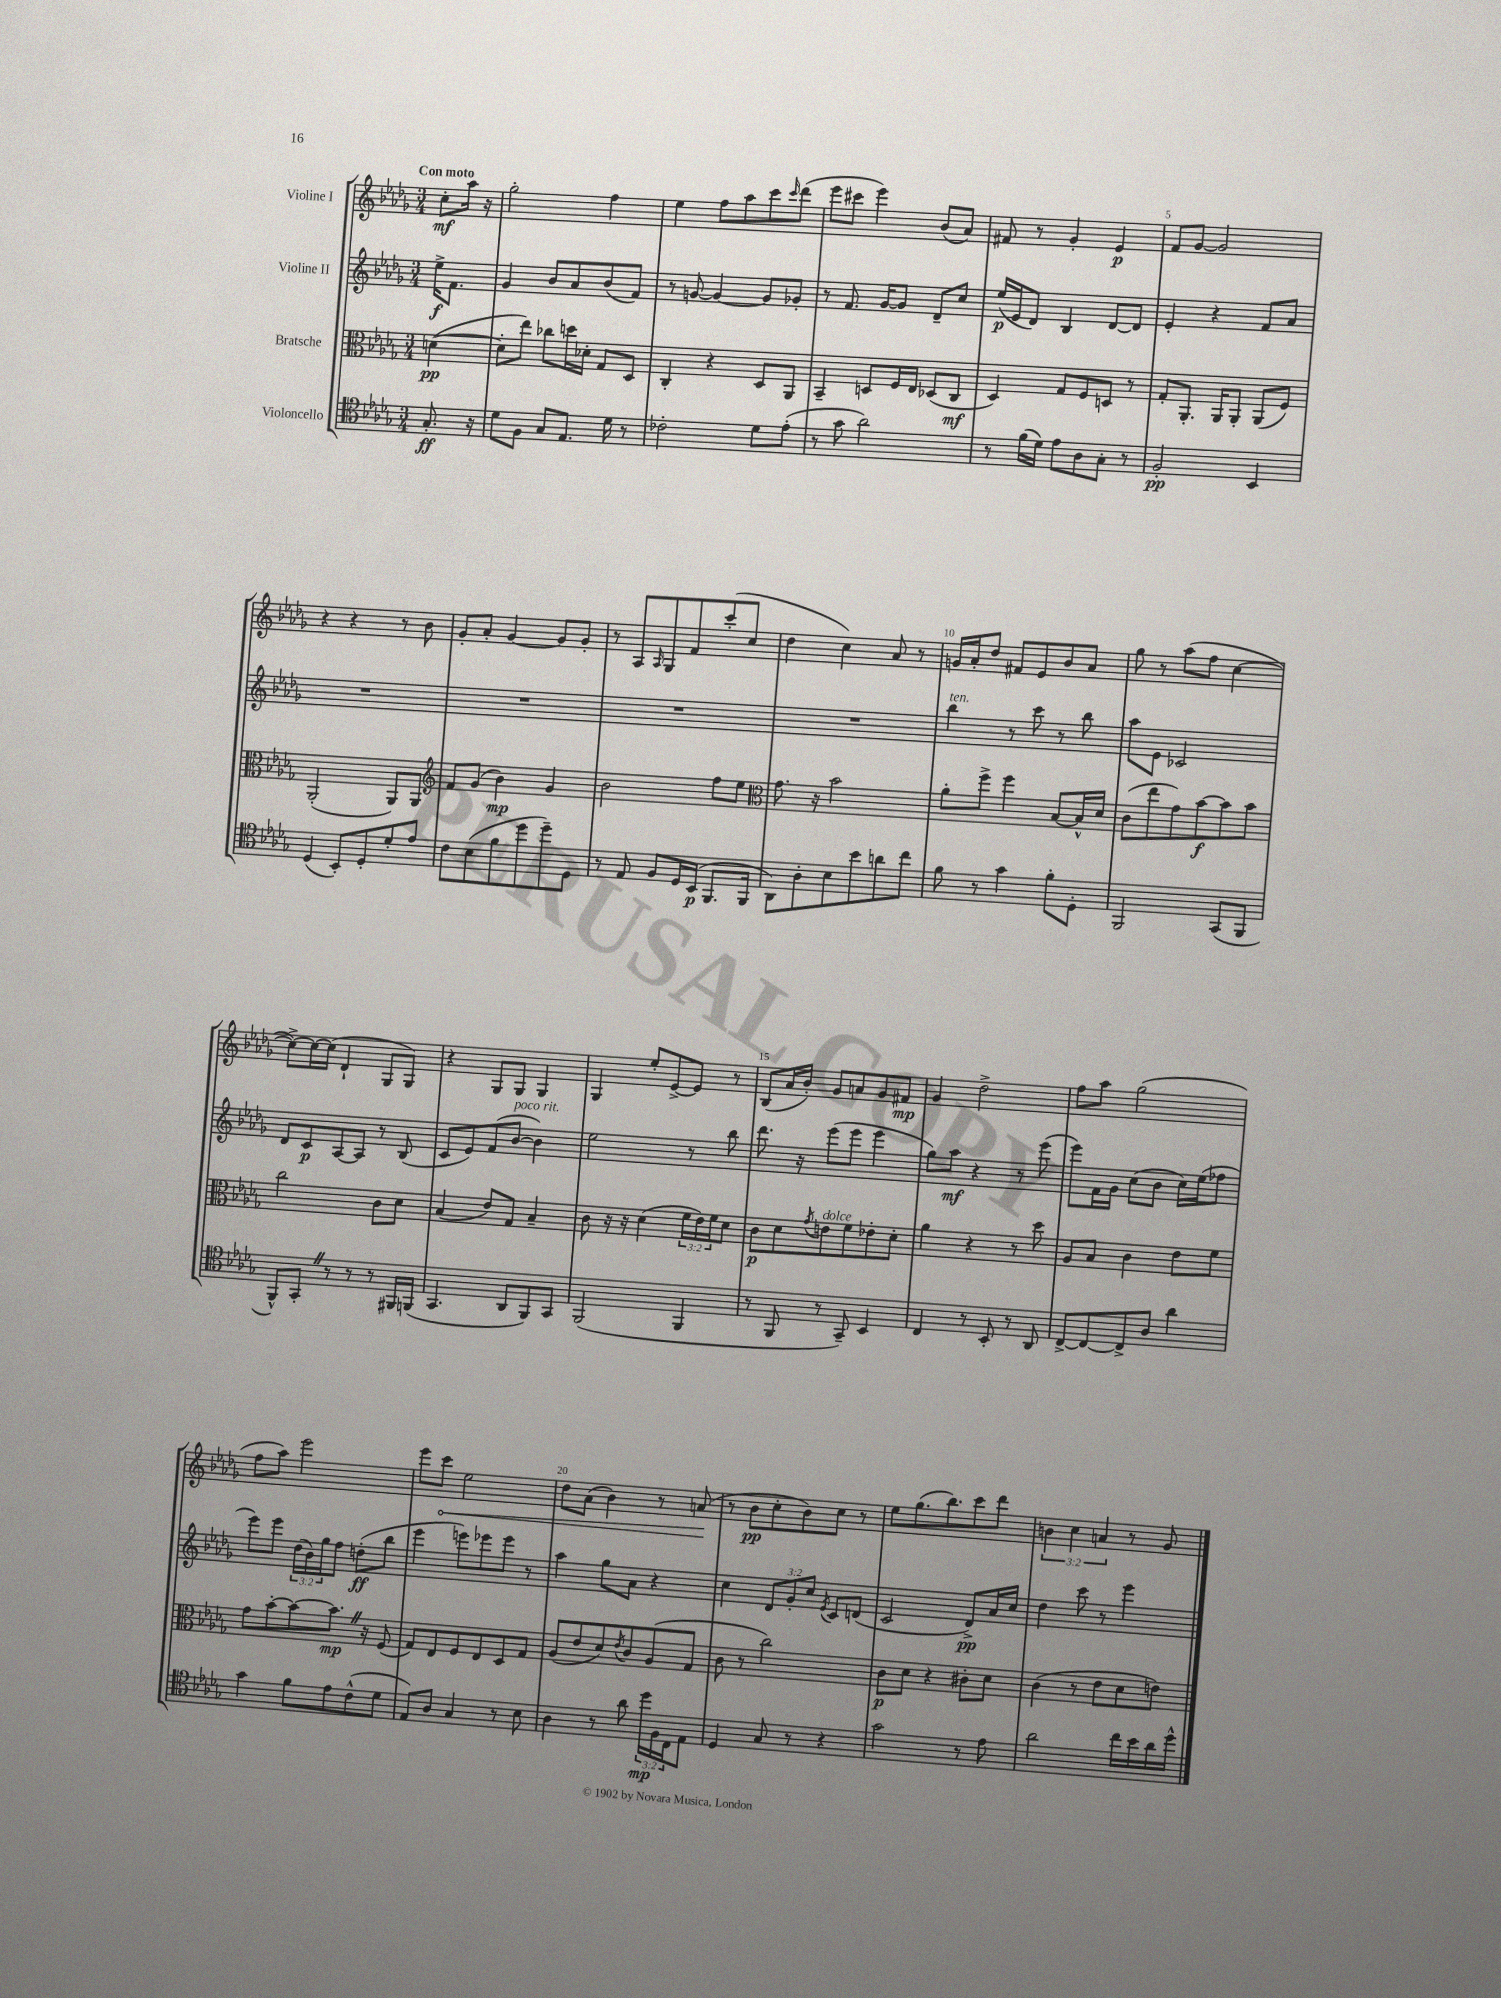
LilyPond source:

<<
\new StaffGroup <<
\new Staff = "s0" \with { instrumentName = "Violine I" } {
    \clef treble \key des \major \numericTimeSignature \time 3/4 \override Staff.TupletNumber.text = #tuplet-number::calc-fraction-text \partial 4 \tempo "Con moto"
    c''8-.\mf aes''16 r16 |
    ges''2-. f''4 |
    ees''4 f''8 aes''8 c'''8 \grace { c'''16 } des'''8( |
    ees'''8 cis'''8 ees'''4) bes'8( aes'8) |
    fis'8 r8 ges'4-. ees'4\p |
    f'8 ges'8~ ges'2 |
    r4 r4 r8 bes'8 |
    ges'8-. aes'8-. ges'4~ ges'8 ges'8-. |
    r8 aes8 \grace { aes16 } ges8 f'8 c'''8-.( c''8 |
    des''4 c''4) aes'8 r8 |
    g'16 aes'16-. des''8 fis'8 ees'8 bes'8 aes'8 |
    ges''8 r8 aes''8( f''8 c''4~ |
    c''8~->) c''16~ c''16( des'4-! ges8 ges8) |
    r4 ges8 ges8 ges4 |
    ges4 ees''8-. ees'8~-> ees'8 r8 |
    bes8( aes'16 bes'16-.) ges'8 a'8 ges'8 fis'8\mp |
    ges'4 des''2-> |
    f''8 aes''8 ges''2( |
    f''8 aes''8) ees'''2 |
    ees'''8 \once \override Hairpin.circled-tip = ##t c'''8\< ees''2 |
    des''8 aes'8( bes'4) r8 a'8\!( |
    r8 bes'8\pp c''8-. bes'8) c''8 r8 |
    ees''8 ges''8.( bes''8.) c'''8 des'''8 |
    \tuplet 3/2 { b'4 c''4 a'4 } r8 ges'8 \bar "|." |
}
\new Staff = "s1" \with { instrumentName = "Violine II" } {
    \clef treble \key des \major \numericTimeSignature \time 3/4 \override Staff.TupletNumber.text = #tuplet-number::calc-fraction-text \partial 4
    ees''16->\f f'8. |
    ges'4 bes'8 aes'8 bes'8( f'8) |
    r8 g'8~ g'4~ g'8 ges'8-. |
    r8 f'8. ges'16~ ges'8 des'8-- c''8 |
    ees''16\p( ees'16 des'8) bes4 des'8~ des'8 |
    ees'4-. r4 f'8 aes'8 |
    R2. |
    R2. |
    R2. |
    R2. |
    bes''4^\markup { \italic "ten." } r8 c'''8 r8 bes''8 |
    aes''8 ees'8 ces'2 |
    des'8 c'8\p aes8~ aes8 r8 bes8( |
    c'8 ees'8) f'8( bes'8~^\markup { \italic "poco rit." } bes'4) |
    ees''2 r8 bes''8 |
    des'''8. r16 ees'''8( ees'''8 ees'''4 |
    ges''8) aes''8\mf r4 r8 ees'''8( |
    ees'''8) f'16 ges'16 c''8( bes'8 c''16) ees''16( fes''8 |
    ees'''8) ees'''8 \tuplet 3/2 { des''16( bes'16) ges''16 } f''8 d''8-.\ff( bes''8 |
    ees'''4 e'''8) ees'''8 ees'''8 r8 |
    aes''4 ges''8 aes'8 r4 |
    c''4 \tuplet 3/2 { des'8 ges'8-. c''8 } \acciaccatura { ees'8 } c'8 d'8( |
    c'2 des'8->\pp) aes'16 c''16 |
    des''4 c'''8 r8 ees'''4 \bar "|." |
}
\new Staff = "s2" \with { instrumentName = "Bratsche" } {
    \clef alto \key des \major \numericTimeSignature \time 3/4 \override Staff.TupletNumber.text = #tuplet-number::calc-fraction-text \partial 4
    d'4~\pp( |
    d'8-. ees''8) ces''8 d''16 des'16-. ges8 des8 |
    c4-. r4 des8 aes,8 |
    bes,4-- d8 f16 ees16 des8( c8\mf |
    des4) ges8 f8 d8 r8 |
    ges8-. aes,8.-. aes,16 aes,8-. aes,8( f8) |
    aes,2-.( aes,8) aes,8 |
    \clef treble f'8 ges'8( bes'4\mp) ges'4 |
    bes'2 f''8 ees''8 |
    \clef alto ges'8. r16 bes'2 |
    aes'8-. f''8-> f''4 bes8~ bes16-^ des'16 |
    c'8( ees''8 ges'8) bes'8~\f bes'8 bes'8 |
    c''2 c'8 des'8 |
    bes4( ees'8) ges8 bes4-- |
    c'8 r16 r16 des'4( \tuplet 3/2 { f'16 ees'16) f'16 } des'8 |
    c'8\p des'8 \acciaccatura { ges'8 } e'8^\markup { \italic "dolce" } f'8 ees'8-. des'8-. |
    aes'4 r4 r8 des''8 |
    aes8 bes8 c'4 ees'8 f'8 |
    ges'8 bes'8~-. bes'8~ bes'8.\mp \once \override BreathingSign.text = \markup { \musicglyph "scripts.caesura.straight" } \breathe r16 f8( |
    ges8) ees8 f8 ees8 des8 ges8 |
    aes8( ees'8 des'8) \acciaccatura { ees'8 } c'8 aes8( ges8 |
    c'8 r8 c''2) |
    c'8\p des'8 r4 cis'8-. des'8 |
    c'4( r8 ees'8 des'8 e'8) \bar "|." |
}
\new Staff = "s3" \with { instrumentName = "Violoncello" } {
    \clef tenor \key des \major \numericTimeSignature \time 3/4 \override Staff.TupletNumber.text = #tuplet-number::calc-fraction-text \partial 4
    ges8.-.\ff r16 |
    des'8 f8 ges8 ees8. des'16 r8 |
    ces'2-. des'8 ees'8-.( |
    r8 ges'8 aes'2) |
    r8 f'16( des'16) ees'8 aes8 ges8-. r8 |
    f2-.\pp bes,4 |
    des4( bes,8-.) des8-. des'8-. ees'8 |
    c'8 bes8( f'8 des''8 des''8--) des8 |
    r8 ees8 f8 des16 bes,16\p( f,8. f,16 |
    aes,8) aes8-. bes8 bes'8 a'8 c''8 |
    f'8 r8 ges'4 f'8-. des8-. |
    f,2 ges,8( f,8 |
    f,8-^) ges,8-. \once \override BreathingSign.text = \markup { \musicglyph "scripts.caesura.straight" } \breathe r8 r8 r8 fis,16 f,16( |
    ges,4. aes,8 f,8) ges,8 |
    f,2( f,4 |
    r8 f,8 r8 ges,8--) bes,4 |
    c4 r8 bes,8-. r8 aes,8 |
    c8~-> c8~ c8-> aes8 aes'4 |
    ges'4 f'8 ees'8 c'8-^( des'8 |
    ees8) aes8 ges4 r8 bes8 |
    aes4 r8 aes'8 \tuplet 3/2 { des''16\mp f16 c16 } ees8 |
    des4 ges8 r8 r4 |
    ges'2 r8 ees'8 |
    aes'2 c''16 bes'16 aes'16 des''16-^ \bar "|." |
}
>>
>>
\layout { \context { \Score \override BarNumber.break-visibility = ##(#f #t #t) barNumberVisibility = #(every-nth-bar-number-visible 5) } }
